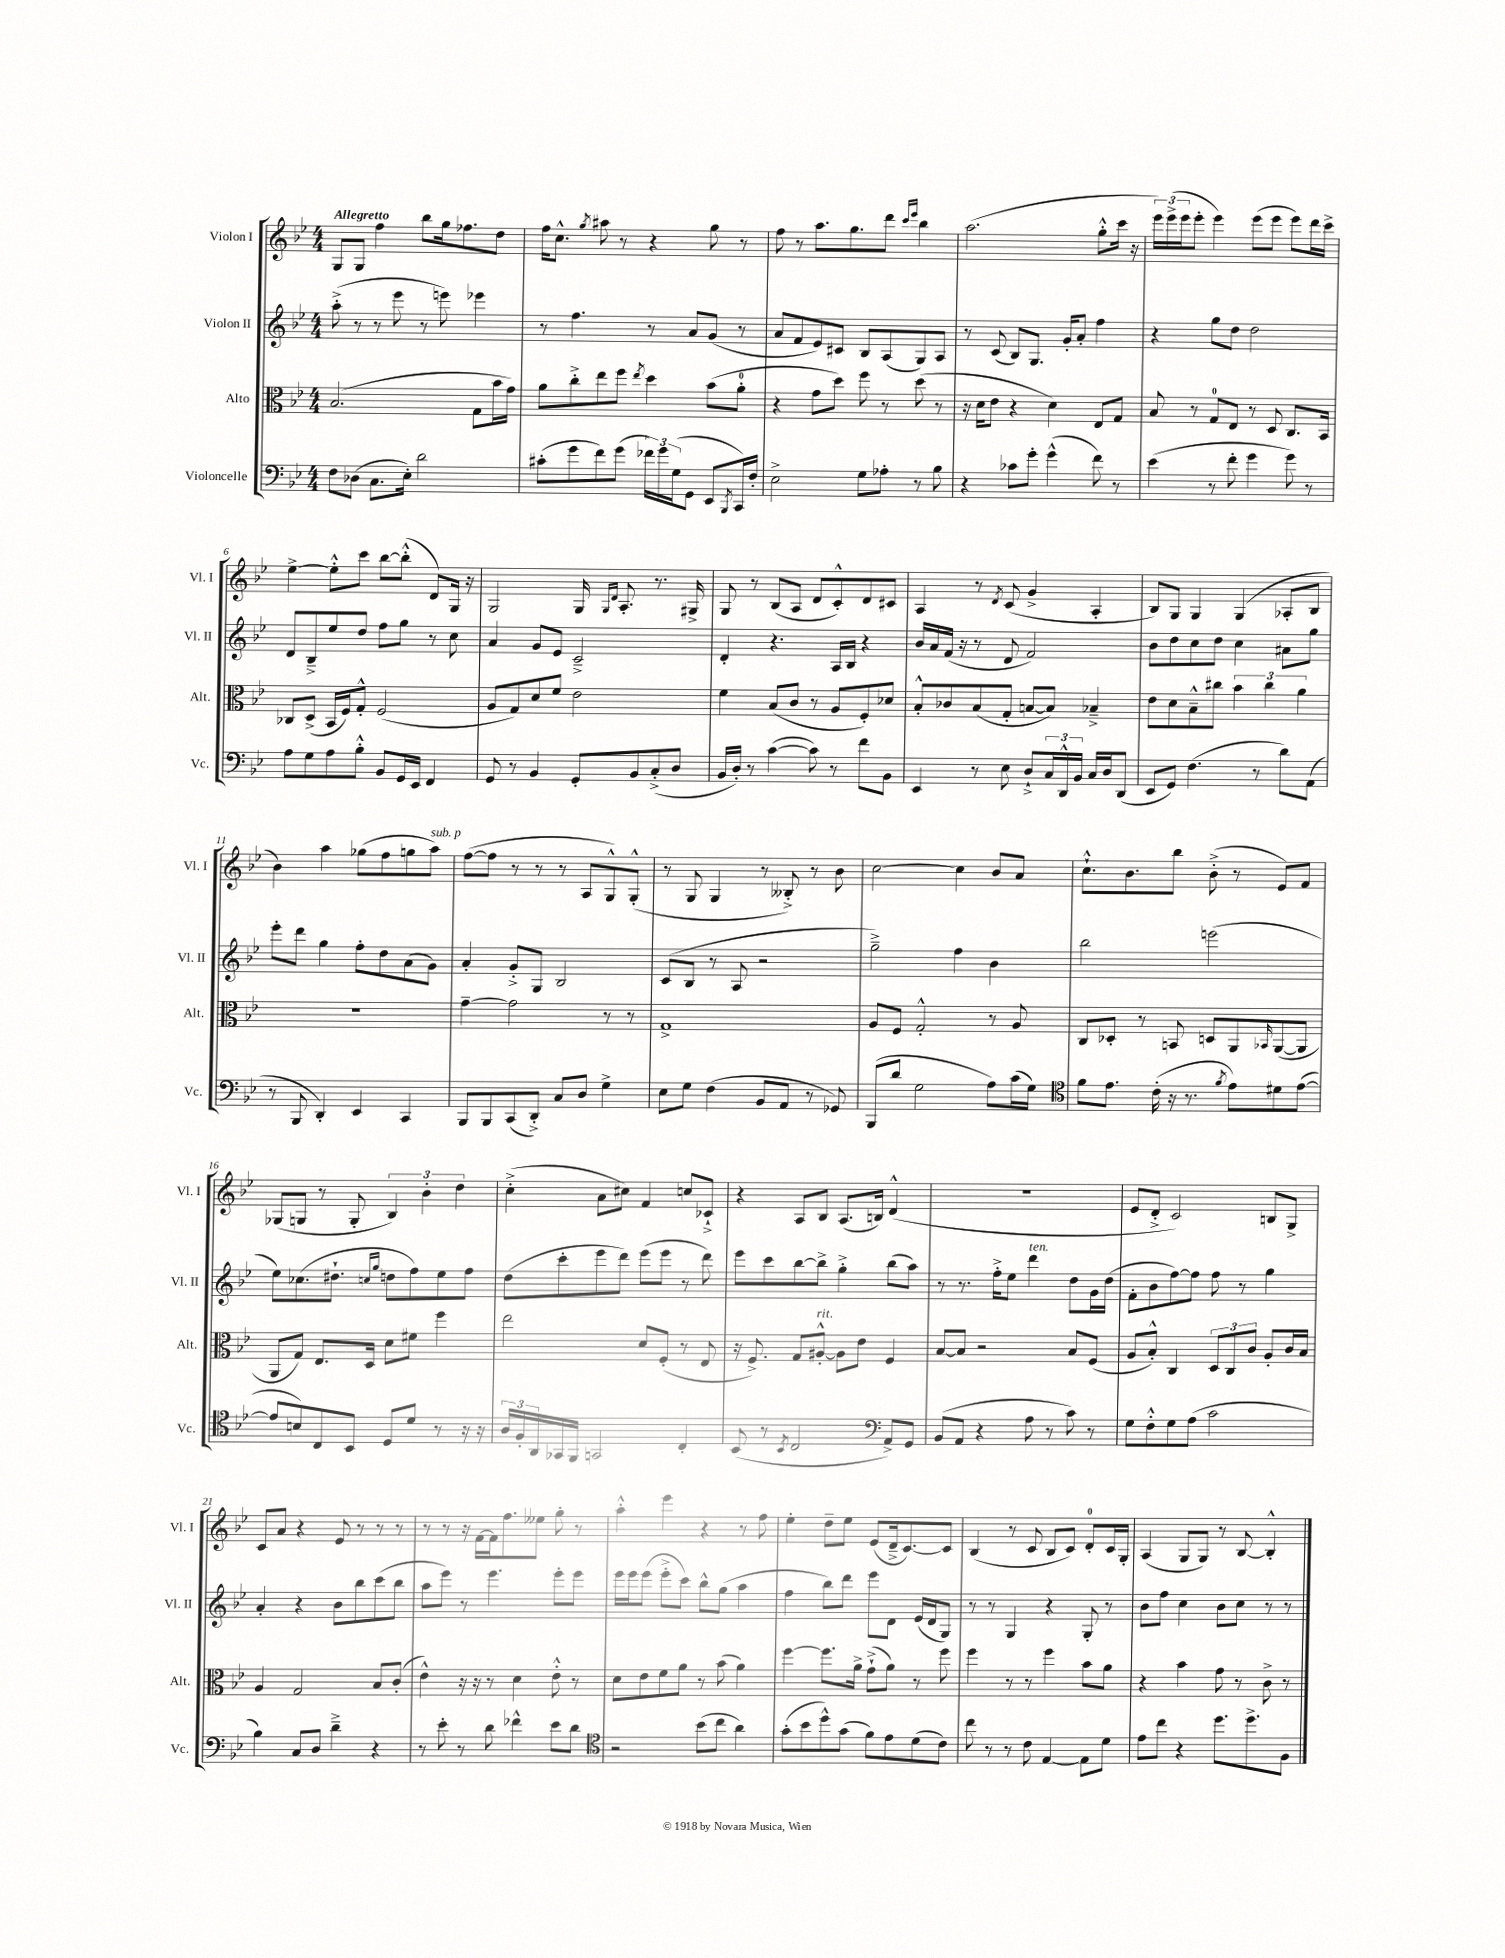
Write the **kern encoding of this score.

**kern	**kern	**kern	**kern
*staff4	*staff3	*staff2	*staff1
*clefF4	*clefC3	*clefG2	*clefG2
*k[b-e-]	*k[b-e-]	*k[b-e-]	*k[b-e-]
*M4/4	*M4/4	*M4/4	*M4/4
8F\L	(2.B-/	(8aa'^\	8G/L
(8D-\J	.	8r	8G/J
8.C\L	.	8r	4ff\
.	.	8eee-\	.
16E-'\Jk)	.	.	.
2d\	.	8r	8bb-\L
.	.	8eee\)	16gg\k
.	.	.	8.ff-\
.	8G\L	4eee-\	.
.	16b-\L	.	8dd\J
.	16g\JJ)	.	.
=	=	=	=
(8c#'\L	8a\L	8r	16ff\LK
.	.	.	8.cc^^\J
8g\	8cc'^\	4.ff\	.
.	.	.	8qgg/
8f\)	8ee-\	.	8aa#\
(8g\J	8ff\J	.	8r
.	8qee-/	.	.
24f-\LL)	4dd\	8r	4r
24g\	.	.	.
(24G\J	.	.	.
8GG\J	.	8a/L	.
8EE-/L	(8b-\L	(8g/J	8gg\
8qBBB-/	.	.	.
16CC/L)	8a'\J	8r	8r
16F'/JJ	.	.	.
=	=	=	=
2E-^\	4r	8a/L	8ff\
.	.	8f/	8r
.	8g\L	8e-/)	8.aa\L
.	8dd\J)	8c#/J	.
.	.	.	8.gg\
8G\L	8ff\	8B-/L	.
8A-'\J	8r	(8A/	8ddd\J
.	.	.	16qqccc/LL
.	.	.	16qqeee-/JJ
8r	(8dd\	8G/)	4bb-\
8B-\	8r	8A/J	.
=	=	=	=
4r	16r	8r	(2.aa\
.	16d\LK	.	.
.	8e-\J	(8c/	.
8c-\L	4r	8B-/L)	.
8g'\J	.	8.G/J	.
(4g^^\	4d\)	.	.
.	.	16g'/LK	.
.	.	8a'/J	.
8f\)	8E-/L	4ff\	8gg'^^\L
8r	8G/J	.	16ccc\Jk
.	.	.	16r
=	=	=	=
(4e-\	8B-/	4r	24eee-\LL)
.	.	.	(24eee-^\
.	.	.	24eee-\J
.	8r	.	8eee-'\J
8r	8G/L	8gg\L	4eee-\)
8f'\	8E-/J	8dd\J	.
4g\	8r	2dd\	(8eee-\L
.	8D/	.	8eee-\J
8g\)	8.C/L	.	8eee-\L)
8r	.	.	16ddd\L
.	16BB-/Jk	.	16ccc^\JJ
=	=	=	=
8A\L	8C-/L	8d/L	[4ee-^\
8G\	(8D^/J	8B-~^/	.
8A\	16BB-/LL	8ee-/	8ee-'^^\]L
.	16F/J)	.	.
8B-'^^\J	8G'^^/J	8dd/J	8ccc\J
8BB-/L	(2F/	8ff\L	[8bb-\L
16GG/L	.	8gg\J	(8bb-'^^\]J
16EE-/JJ	.	.	.
4FF/	.	8r	8d/L)
.	.	8cc\	16G/Jk
.	.	.	16r
=	=	=	=
8GG/	8A/L	4a/	2G/
8r	8G/)	.	.
4BB-/	8d/	8g/L	.
.	8f/J	8e-/J	.
8GG'/L	2e-\	2c~^/	16G/
.	.	.	16qqG/LL
.	.	.	16qqd/JJ
.	.	.	8.A'/
8BB-/	.	.	.
(8C'^/	.	.	8.r
8D/J	.	.	.
.	.	.	16G#^/
=	=	=	=
16BB-/LL	4f\	4d'/	8G/
16D'/JJ)	.	.	.
8r	.	.	8r
([4c\	(8B-/L	4.r	(8B-/L
.	8c/J	.	8A/J
8c\])	8r	.	8d/L
8r	8A/L	16A/LL	8c'^^/)
.	.	16B-/JJ	.
8f\L	8F'/)	4r	8d/
8BB-\J	8d-/J	.	8c#/J
=	=	=	=
4EE-/	8B-'^^/L	16b-/LL	4A/
.	.	16a/	.
.	8c-/	(16f/JJ	.
.	.	16r	.
8r	(8B-/	8r	8r
.	.	.	8qd/
8E-\	8G'/J	8d/	(8c/
8D`^/L	[8B/L	2f/)	4g^/
24C/L	8B/]J)	.	.
24DD^^/	.	.	.
24BB-/JJ	.	.	.
16C/LL	4B-~^/	.	4A'/
16D/J	.	.	.
(8DD/J	.	.	.
=	=	=	=
8EE-/L	8e-\L	8b-\L	8B-/L)
8GG/J)	8d\	8dd\	8G/J
(4.F\	8B-~^^\	8cc\	4G/
.	8cc#\J	8dd\J	.
.	6b-\	4cc\	(4G/
8r	.	.	.
.	6cc#\	.	.
8d\L)	.	8a#\L	8A-'/L
.	6a\	.	.
(8AA\J	.	8gg\J	8B-/J
=	=	=	=
8r	1r	8eee-'\L	4b-\)
8BBB-/	.	8ddd\J	.
4DD'/)	.	4gg\	4aa\
4EE-/	.	8ff'\L	(8gg-\L
.	.	8dd\	8ff\
4CC/	.	(8a\	8gg\
.	.	8g\J)	8aa\J)
=	=	=	=
8BBB-/L	[4g~\	4a'/	([8ff\L
8BBB-/	.	.	8ff\]J
(8CC/	2g\]	8g'^/L	8r
8DD'^/J)	.	8G/J	8r
8C/L	.	2B-/	8r
8D/J	.	.	8A/L
4G^\	8r	.	8G^^/)
.	8r	.	(8G'^^/J
=	=	=	=
8E-\L	1G^	(8c/L	8r
8G\J	.	8B-/J	8G/
(4F\	.	8r	4G/
.	.	8A/	.
8BB-/L	.	2r	8r
8AA/J	.	.	8B--'^/)
8r	.	.	8r
8GG-/)	.	.	8b-\
=	=	=	=
(8BBB-/L	8A/L	2gg~^\)	[2cc\
8d/J	8F/J	.	.
2G\	2G'^^/	.	.
.	.	4ff\	4cc\]
8A\L)	8r	4b-\	8b-/L
(16c\L	8A/	.	8a/J
16G\JJ)	.	.	.
=	=	=	=
*clefC4	*	*	*
8f\L	8C/L	2bb-\	8.cc`^^\L
8.e-\J	8D-'/J	.	.
.	.	.	8.b-\
.	8r	.	.
(16c'\	.	.	.
16r	8BB/	.	8bb-\J
8.r	.	.	.
.	8D/L	(2eee\	(8b-'^\
8qf/	.	.	.
8e-\L)	8AA/	.	8r
.	16qqBB-/	.	.
8d#\	([8AA/	.	8e-/L)
([8e-\J	8AA/]J	.	8f/J
=	=	=	=
8e-/]L	8AA/L	8ee-\L)	(8G-/L
8B/)	8G/J)	(8.cc-\	8G/J
8C/	8.E-/L	.	8r
.	.	8.dd#`\J	.
8BB-/J	.	.	8G'/
.	16D/Jk	.	.
.	.	16qqcc/LL	.
.	.	16qqgg/JJ	.
8D/L	8d\L	8dd\L	6B-/)
8d/J	8f#\J	8ff\)	.
.	.	.	6b-'\
8r	4ff\	8ee-\	.
.	.	.	6dd\
16r	.	8ff\J	.
16r	.	.	.
=	=	=	=
24A/LL	2ee-\	(8dd\L	(4cc'^\
24F'/	.	.	.
24AA/	.	.	.
16GG-/	.	8ccc'\	.
16FF/JJ	.	.	.
2GG/	.	8eee-\	8a\L
.	.	8ddd\J)	8cc#\J)
.	8d/L	(8eee-\L	4f/
.	(8F'/J	8eee-\J	.
4C'/	8r	8r	8cc/L
.	8E-/	8ddd\)	8c-`^/J
=	=	=	=
(8BB-/	16r	8eee-\L	4r
.	8.F^/)	.	.
8r	.	8ccc\	.
8qBB-/	.	.	.
2C/	8G/L	[8bb-\	8A/L
.	[8A#'^^/J	8bb-^\]J	8B-/J
.	8A#\]L	4gg'^\	(8.A/L
.	8e-\J	.	.
.	.	.	16B/Jk)
*clefF4	*	*	*
8AA^/L)	4F/	(8bb-\L	(4d^^/
8GG/J	.	8aa\J)	.
=	=	=	=
(8BB-/L	[8B-/L	8r	1r
8AA/J	8B-/]J	8.r	.
4r	2r	.	.
.	.	16ff'^\LK	.
.	.	8ee-\J	.
8A\	.	4ddd\	.
8r	.	.	.
8c\)	8B-/L	8dd\L	.
8r	(8F/J	16g\L	.
.	.	(16dd\JJ	.
=	=	=	=
8G\L	8A/L	8f'\L	8e-/L
8F'^^\	8B-'^^/J)	8b-\	8d'^/J
8G\	4C/	[8ff\)	2c/)
(8A\J	.	8ff\]J	.
2c\	12D/L	8ff\	.
.	12C/	.	.
.	.	8r	.
.	12c/J	.	.
.	8A'/L	4gg\	8B/L
.	16c/L	.	8G^/J
.	16B-/JJ	.	.
=	=	=	=
4B-\)	4A/	4a'/	8c/L
.	.	.	8a/J
8C/L	2G/	4r	4r
8D/J	.	.	.
4d~^\	.	8b-\L	8e-/
.	.	8bb-\	8r
4r	8B-/L	(8ccc\	8r
.	(8c'/J	8bb-\J	8r
=	=	=	=
8r	4e-^^\)	8aa\L	8r
8e-'\	.	8eee-\J)	8r
8r	16r	8r	16r
.	16r	.	[16f\LL
8d\	8r	4.eee-\	16f\]J
.	.	.	8.ff\
4f-^^\	4d\	.	.
.	.	.	8ee--\J
8e-\L	8e-'^^\	8eee-'\L	8gg'\
8d\J	8r	8eee-\J	8r
=	=	=	=
*clefC4	*	*	*
2r	8d\L	16eee-\LL	4aa'^^\
.	.	16eee-\J	.
.	8e-\	(8eee-\J	.
.	8f\	8eee-'^\L	4eee-\
.	8a\J	8ccc\J)	.
(8b-\L	8r	8bb-^^\L	4r
8cc\J	(8b-\	(8gg\J	.
4a\)	4a\)	4aa\	8r
.	.	.	8ff\
=	=	=	=
(8g'\L	[4ff\	4ff\	4ee-'\
8b-\	.	.	.
8dd^^\)	8.ff\]L	8bb-\L)	8dd~\L
(8g\J	.	8ddd\J	8ee-\J
.	16a^\Jk	.	.
8f\L)	(8g`^\L	8eee-\L	(8e-/L
8e-\	8a\J)	8d\J	16d~^/k
.	.	.	[8.c/)
(8d\	8r	(16e-/LL	.
.	.	16d/J	.
8c\J)	8ff\	8G/J)	8c/]J
=	=	=	=
8cc\	4ff\	8r	(4B-/
8r	.	8r	.
8r	8r	4G/	8r
8c\	8r	.	8c/
[4E-/	4ff\	4r	8B-/L
.	.	.	8c/J)
8E-\]L	8b-\L	8G'/	8d'/L
8d\J	8a\J	8r	16c/L
.	.	.	16G'/JJ
=	=	=	=
8e-\L	4r	8b-\L	(4A/
8cc\J	.	8ff\J	.
4r	4b-\	4cc\	8G/L
.	.	.	8G/J)
8.dd\L	8g\	8b-\L	8r
.	8r	8cc\J	[8B-/
8.dd^\	.	.	.
.	8c^\	8r	4B-'^^/]
8F\J	8r	8r	.
==	==	==	==
*-	*-	*-	*-
